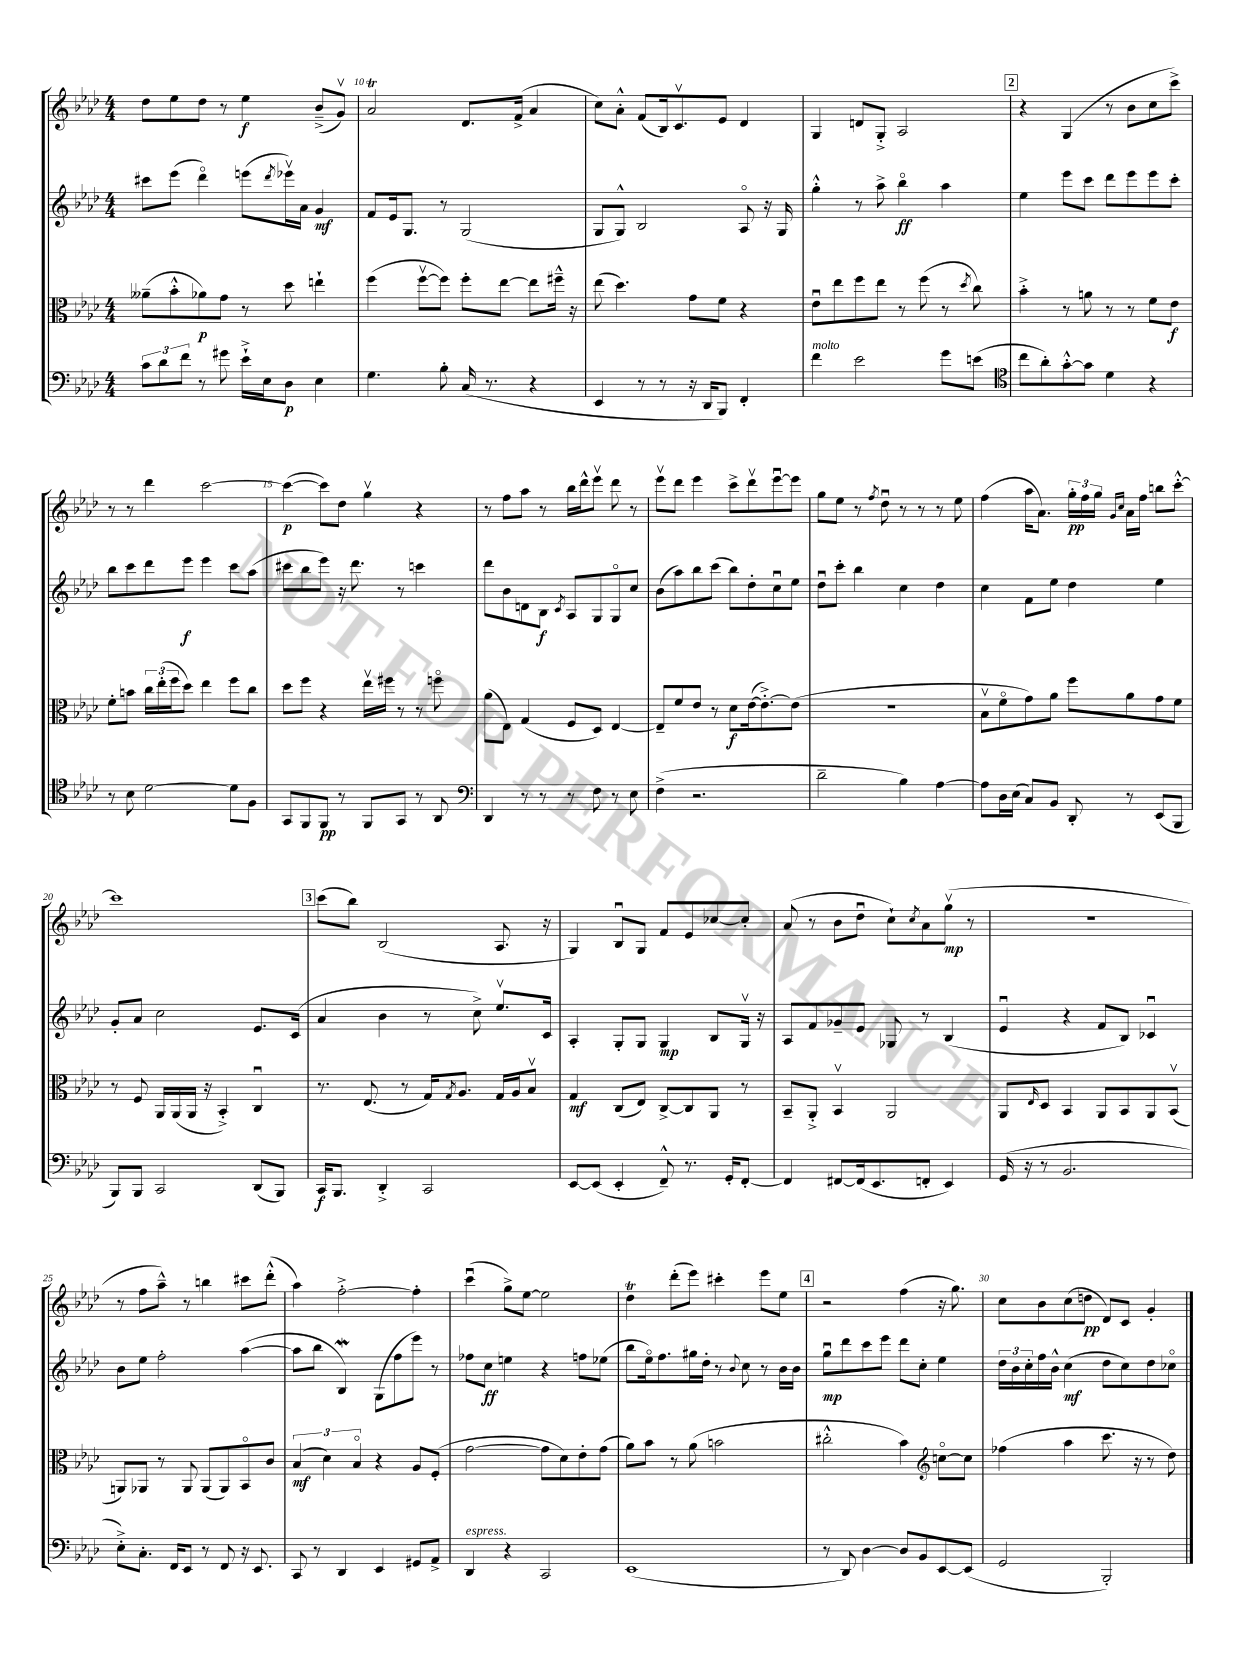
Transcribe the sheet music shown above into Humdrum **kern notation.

**kern	**dynam	**kern	**dynam	**kern	**dynam	**kern	**dynam
*part4	*part4	*part3	*part3	*part2	*part2	*part1	*part1
*staff4	*staff4	*staff3	*staff3	*staff2	*staff2	*staff1	*staff1
*clefF4	*	*clefC3	*	*clefG2	*	*clefG2	*
*k[b-e-a-d-]	*	*k[b-e-a-d-]	*	*k[b-e-a-d-]	*	*k[b-e-a-d-]	*
*M4/4	*	*M4/4	*	*M4/4	*	*M4/4	*
=9	=9	=9	=9	=9	=9	=9	=9
12c\L	.	(8a--X~\L	.	8ccc#X\L	.	8dd-\L	.
12d-\	.	.	.	.	.	.	.
.	.	8b-'^^\	.	(8eee-\J	.	8ee-\	.
12f\J	.	.	.	.	.	.	.
8r	.	8a-X\)	p	4ddd-\)	.	8dd-\J	.
8g#X\	.	8g\J	.	.	.	8r	.
16e-`^\LL	.	8r	.	(8eeen\L	.	4ee-\	f
16E-\J	.	.	.	.	.	.	.
.	.	.	.	8qddd-/	.	.	.
8D-\J	p	8dd-\	.	16eee-Xv\L)	.	.	.
.	.	.	.	16a-\JJ	.	.	.
4E-\	.	4een`\	.	4g/	mf	(8b-~^/L	.
.	.	.	.	.	.	8gv/J)	.
=10	=10	=10	=10	=10	=10	=10	=10
4.G\	.	(4ff\	.	8f/L	.	2a-T/	.
.	.	.	.	16e-/k	.	.	.
.	.	.	.	8.G/J	.	.	.
.	.	[8ffv\L	.	.	.	.	.
8B-'\	.	8ff\J])	.	8r	.	.	.
(16C/	.	8ff'\L	.	(2G/	.	8.d-/L	.
8.r	.	.	.	.	.	.	.
.	.	[8ee-\J	.	.	.	.	.
.	.	.	.	.	.	(16f^/Jk	.
4r	.	8ee-\L]	.	.	.	4a-/	.
.	.	16ff#X~^^\Jk	.	.	.	.	.
.	.	16r	.	.	.	.	.
=11	=11	=11	=11	=11	=11	=11	=11
4EE-/	.	(8ee-\	.	8G/L	.	8cc\L)	.
.	.	4.dd-\)	.	8G^^/J)	.	8a-'^^\J	.
8r	.	.	.	2B-/	.	(8f/L	.
8r	.	.	.	.	.	16B-/k)	.
.	.	.	.	.	.	8.cv/	.
16r	.	8g\L	.	.	.	.	.
16DD-/KL	.	.	.	.	.	.	.
8BBB-/J)	.	8f\J	.	.	.	8e-/J	.
4FF'/	.	4r	.	8A-/	.	4d-/	.
.	.	.	.	16r	.	.	.
.	.	.	.	16G/	.	.	.
=12	=12	=12	=12	=12	=12	=12	=12
!LO:TX:a:i:t=molto	!	!	!	!	!	!	!
4f\	.	8e-u\L	.	4gg'^^\	.	4G/	.
.	.	8ee-\	.	.	.	.	.
2e-\	.	8ff\	.	8r	.	8dn/L	.
.	.	8ee-\J	.	8aa-^\	.	8G'^/J	.
.	.	8r	.	4bb-\	ff	2A-/	.
.	.	(8ff\	.	.	.	.	.
8g\L	.	8r	.	4aa-\	.	.	.
.	.	8qdd-/	.	.	.	.	.
(8en\J	.	8cc\)	.	.	.	.	.
!!LO:REH:place=s1:t=2
=13	=13	=13	=13	=13	=13	=13	=13
*clefC4	*	*	*	*	*	*	*
8cc\L	.	4b-'^\	.	4ee-\	.	4r	.
8a-'\)	.	.	.	.	.	.	.
[8g'^^\	.	8r	.	8eee-\L	.	(4G/	.
8g\J]	.	8an\	.	8ccc\J	.	.	.
4d-\	.	8r	.	8ddd-\L	.	8r	.
.	.	8r	.	8eee-\	.	8b-\L	.
4r	.	8f\L	.	8eee-\	.	8cc\	.
.	.	8e-\J	f	8ccc'\J	.	8ccc^\J)	.
!!LO:LB:g=z
=14	=14	=14	=14	=14	=14	=14	=14
8r	.	8f'\L	.	8bb-\L	.	8r	.
8B-\	.	8bn\J	.	8ccc\	.	8r	.
[2d-\	.	24cc\LL	.	8ddd-\	.	4ddd-\	.
.	.	(24ee-'\	.	.	.	.	.
.	.	24ff\J	.	.	.	.	.
.	.	8dd-\J)	.	8eee-\J	f	.	.
.	.	4ee-\	.	4eee-\	.	[2ccc\	.
8d-\L]	.	8ff\L	.	8ccc\L	.	.	.
8F\J	.	8cc\J	.	(8aa-\J	.	.	.
=15	=15	=15	=15	=15	=15	=15	=15
8GG/L	.	8dd-\L	.	8ccc#X\L	.	(4ccc\_	p
8FF/	.	8ff\J	.	8bb-\	.	.	.
8FF/J	pp	4r	.	8eee-\J)	.	8ccc\L])	.
8r	.	.	.	16r	.	8dd-\J	.
.	.	.	.	8.ddd-\	.	.	.
8FF/L	.	16ee-v\LL	.	.	.	4ggv\	.
.	.	16ff#X\JJ	.	.	.	.	.
8GG/J	.	8r	.	8r	.	.	.
8r	.	8r	.	4cccn\	.	4r	.
8AA-/	.	8ffn\	.	.	.	.	.
=16	=16	=16	=16	=16	=16	=16	=16
*clefF4	*	*	*	*	*	*	*
4DD-/	.	(8a-\L	.	8ddd-\L	.	8r	.
.	.	8E-\J)	.	8b-\	.	8ff\L	.
8r	.	(4G/	.	8dn\	.	8aa-\J	.
8r	.	.	.	8B-\J	f	8r	.
.	.	.	.	8qc/	.	.	.
8r	.	8F/L	.	8A-/L	.	16bb-\LL	.
.	.	.	.	.	.	16ddd-^^\J	.
8F\	.	8D-/J)	.	8G/	.	8eee-v\J	.
8r	.	[4E-/	.	8G/	.	8ddd-\	.
8E-\	.	.	.	8cc/J	.	8r	.
=17	=17	=17	=17	=17	=17	=17	=17
(4F^\	.	8E-~/L]	.	(8b-\L	.	8eee-v\L	.
.	.	8f/	.	8aa-\)	.	8ddd-\J	.
2.r	.	8e-/J	.	8bb-\	.	4eee-\	.
.	.	8r	.	(8ccc\J	.	.	.
.	.	8d-\L	f	8bb-\L)	.	8ccc^\L	.
.	.	([16e-\k	.	8dd-'\	.	8ddd-v\	.
.	.	8.e-'^\_)	.	.	.	.	.
.	.	.	.	8ccu\	.	[8eee-u\	.
.	.	(8e-\J]	.	8ee-\J	.	8eee-\J]	.
=18	=18	=18	=18	=18	=18	=18	=18
2d-~\	.	1r	.	8dd-u\L	.	8gg\L	.
.	.	.	.	8ccc'\J	.	8ee-\J	.
.	.	.	.	4bb-\	.	8r	.
.	.	.	.	.	.	8qff/	.
.	.	.	.	.	.	8dd-u\	.
4B-\)	.	.	.	4cc\	.	8r	.
.	.	.	.	.	.	8r	.
[4A-\	.	.	.	4dd-\	.	8r	.
.	.	.	.	.	.	8ee-\	.
=19	=19	=19	=19	=19	=19	=19	=19
8A-\L]	.	8B-v\L	.	4cc\	.	(4ff\	.
16D-\L	.	8f\	.	.	.	.	.
(16E-\JJ	.	.	.	.	.	.	.
8C/L)	.	8g\)	.	8f\L	.	16aa-\KL	.
.	.	.	.	.	.	8.a-\J)	.
8BB-/J	.	8a-\J	.	8ee-\J	.	.	.
8DD-'/	.	8ff\L	.	4dd-\	.	24gg'\LL	pp
.	.	.	.	.	.	24ff\	.
.	.	.	.	.	.	24gg\JJ	.
.	.	.	.	.	.	16qqg/LL	.
.	.	.	.	.	.	16qqcc/JJ	.
8r	.	8a-\	.	.	.	16a-\LL	.
.	.	.	.	.	.	16ff\JJ	.
(8EE-/L	.	8g\	.	4ee-\	.	8bbn\L	.
8BBB-/J	.	8f\J	.	.	.	[8ccc'^^\J	.
!!LO:LB:g=z
=20	=20	=20	=20	=20	=20	=20	=20
8BBB-/L)	.	8r	.	8g'/L	.	1ccc]	.
8BBB-/J	.	8F/	.	8a-/J	.	.	.
2CC/	.	16AA-/LL	.	2cc\	.	.	.
.	.	(16AA-/	.	.	.	.	.
.	.	16AA-/JJ	.	.	.	.	.
.	.	16r	.	.	.	.	.
.	.	4BB-'^/)	.	.	.	.	.
(8DD-/L	.	4Cu/	.	8.e-/L	.	.	.
8BBB-/J)	.	.	.	.	.	.	.
.	.	.	.	(16c/Jk	.	.	.
!!LO:REH:place=s1:t=3
=21	=21	=21	=21	=21	=21	=21	=21
16CC/KL	f	8.r	.	4a-/	.	(8ccc\L	.
8.BBB-/J	.	.	.	.	.	.	.
.	.	.	.	.	.	8bb-\J)	.
.	.	(8.E-/	.	.	.	.	.
4DD-'^/	.	.	.	4b-\	.	(2B-/	.
.	.	8r	.	.	.	.	.
2CC/	.	16G/KL)	.	8r	.	.	.
.	.	8qG/	.	.	.	.	.
.	.	8.A-/J	.	.	.	.	.
.	.	.	.	8cc^\)	.	.	.
.	.	16G/LL	.	8.ee-v/L	.	8.A-/	.
.	.	16A-/J	.	.	.	.	.
.	.	8B-v/J	.	.	.	.	.
.	.	.	.	16c/Jk	.	16r	.
=22	=22	=22	=22	=22	=22	=22	=22
[8EE-/L	.	4G/	mf	4A-'/	.	4G/)	.
(8EE-/J]	.	.	.	.	.	.	.
4EE-'/	.	(8C/L	.	8G'/L	.	8B-u/L	.
.	.	8E-/J)	.	8G/J	.	8G/J	.
8FF~^^/)	.	[8C^/L	.	4G/	mp	8f/L	.
8.r	.	8C/]	.	.	.	8e-/	.
.	.	8AA-/J	.	8B-/L	.	[8cc-X/	.
16GG'/KL	.	.	.	.	.	.	.
[8FF'/J	.	8r	.	16Gv/Jk	.	8cc-'/J]	.
.	.	.	.	16r	.	.	.
=23	=23	=23	=23	=23	=23	=23	=23
4FF/]	.	8BB-~/L	.	8A-/L	.	(8a-/	.
.	.	8AA-'^/J	.	8f/	.	8r	.
[8FF#X/L	.	4BB-v/	.	8g-X~/	.	8b-\L	.
(16FF#/k]	.	.	.	8e-/J	.	8dd-u\J	.
8.EE-/	.	.	.	.	.	.	.
.	.	2AA-/	.	8G-X/	.	8cc`\L)	.
.	.	.	.	.	.	8qcc/	.
8FFn'/J	.	.	.	8r	.	8a-\	.
4EE-/)	.	.	.	(4B-/	.	(8ggv\J	mp
.	.	.	.	.	.	8r	.
=24	=24	=24	=24	=24	=24	=24	=24
(16GG/	.	8AA-/L	.	4e-u/	.	1r	.
16r	.	.	.	.	.	.	.
.	.	16qqE-/	.	.	.	.	.
8r	.	8D-/J	.	.	.	.	.
2.BB-/	.	4BB-/	.	4r	.	.	.
.	.	8AA-/L	.	8f/L	.	.	.
.	.	8BB-/	.	8B-/J)	.	.	.
.	.	8AA-/	.	4c-Xu/	.	.	.
.	.	(8BB-v/J	.	.	.	.	.
!!LO:LB:g=z
=25	=25	=25	=25	=25	=25	=25	=25
8E-'^\L)	.	8AAn/L)	.	8b-\L	.	8r	.
8.C'\J	.	8AA-X/J	.	8ee-\J	.	8ff\L	.
.	.	8r	.	2ff'\	.	8aa-~^^\J)	.
16FF/KL	.	.	.	.	.	.	.
8EE-/J	.	8AA-/	.	.	.	8r	.
8r	.	(8AA-/L	.	.	.	4bbn\	.
8FF/	.	8AA-/)	.	.	.	.	.
16r	.	8BB-/	.	([4aa-\	.	8ccc#X\L	.
8.EE-/	.	.	.	.	.	.	.
.	.	8c/J	.	.	.	(8ddd-'^^\J	.
=26	=26	=26	=26	=26	=26	=26	=26
8CC/	.	(6B-/	mf	8aa-\L]	.	4aa-\)	.
8r	.	.	.	8bb-\J	.	.	.
.	.	6d-\)	.	.	.	.	.
4DD-/	.	.	.	4B-W/)	.	[2ff'^\	.
.	.	6B-/	.	.	.	.	.
4EE-/	.	4r	.	(8G\L	.	.	.
.	.	.	.	8ff\	.	.	.
8GG#X/L	.	8A-/L	.	8eee-\J)	.	4ff'\]	.
8AA-^/J	.	(8F'/J	.	8r	.	.	.
=27	=27	=27	=27	=27	=27	=27	=27
!LO:TX:a:i:t=espress.	!	!	!	!	!	!	!
4DD-/	.	[2g\	.	8ff-X\L	.	(4cccu\	.
.	.	.	.	8cc\J	ff	.	.
4r	.	.	.	4een\	.	8gg^\L)	.
.	.	.	.	.	.	[8ee-\J	.
2CC/	.	8g\L]	.	4r	.	2ee-\]	.
.	.	8d-\)	.	.	.	.	.
.	.	8e-'\	.	8ffn\L	.	.	.
.	.	(8g\J	.	(8ee-X\J	.	.	.
=28	=28	=28	=28	=28	=28	=28	=28
(1EE-	.	8a-\L)	.	8bb-\L	.	4dd-T\	.
.	.	8b-\J	.	16ee-\k)	.	.	.
.	.	.	.	8.ff\	.	.	.
.	.	8r	.	.	.	(8ddd-'\L	.
.	.	(8a-\	.	16gg#X\L	.	8eee-\J)	.
.	.	.	.	16dd-'\JJ	.	.	.
.	.	2bn\	.	8r	.	4ccc#X'\	.
.	.	.	.	8qqb-/	.	.	.
.	.	.	.	8cc\	.	.	.
.	.	.	.	8r	.	8eee-\L	.
.	.	.	.	16b-\LL	.	8ee-\J	.
.	.	.	.	16b-\JJ	.	.	.
!!LO:REH:place=s1:t=4
=29	=29	=29	=29	=29	=29	=29	=29
8r	.	2cc#X'^^\	.	8ggu\L	mp	2r	.
8DD-/)	.	.	.	8ddd-\	.	.	.
[4D-\	.	.	.	8ccc\	.	.	.
.	.	.	.	8eee-\J	.	.	.
8D-/L]	.	4b-\)	.	8ddd-\L	.	(4ff\	.
8BB-/	.	.	.	8cc'\J	.	.	.
*	*	*clefG2	*	*	*	*	*
[8EE-/	.	[8ccn\L	.	4ee-\	.	16r	.
.	.	.	.	.	.	8.gg\)	.
(8EE-/J]	.	8cc\J]	.	.	.	.	.
=30	=30	=30	=30	=30	=30	=30	=30
2GG/	.	(4ff-X\	.	24dd-\LL	.	8cc\L	.
.	.	.	.	24b-\	.	.	.
.	.	.	.	24cc'\	.	.	.
.	.	.	.	16ff\	.	8b-\	.
.	.	.	.	16b-^^\JJ	.	.	.
.	.	4aa-\	.	(4cc\	mf	(8cc\	.
.	.	.	.	.	.	8ddn\J	pp
2BBB-'/)	.	8.ccc\	.	8dd-\L	.	8d-/L)	.
.	.	.	.	8cc\)	.	8c/J	.
.	.	16r	.	.	.	.	.
.	.	8r	.	8dd-\	.	4g'/	.
.	.	8dd-\)	.	8cc-X\J	.	.	.
==	==	==	==	==	==	==	==
*-	*-	*-	*-	*-	*-	*-	*-
